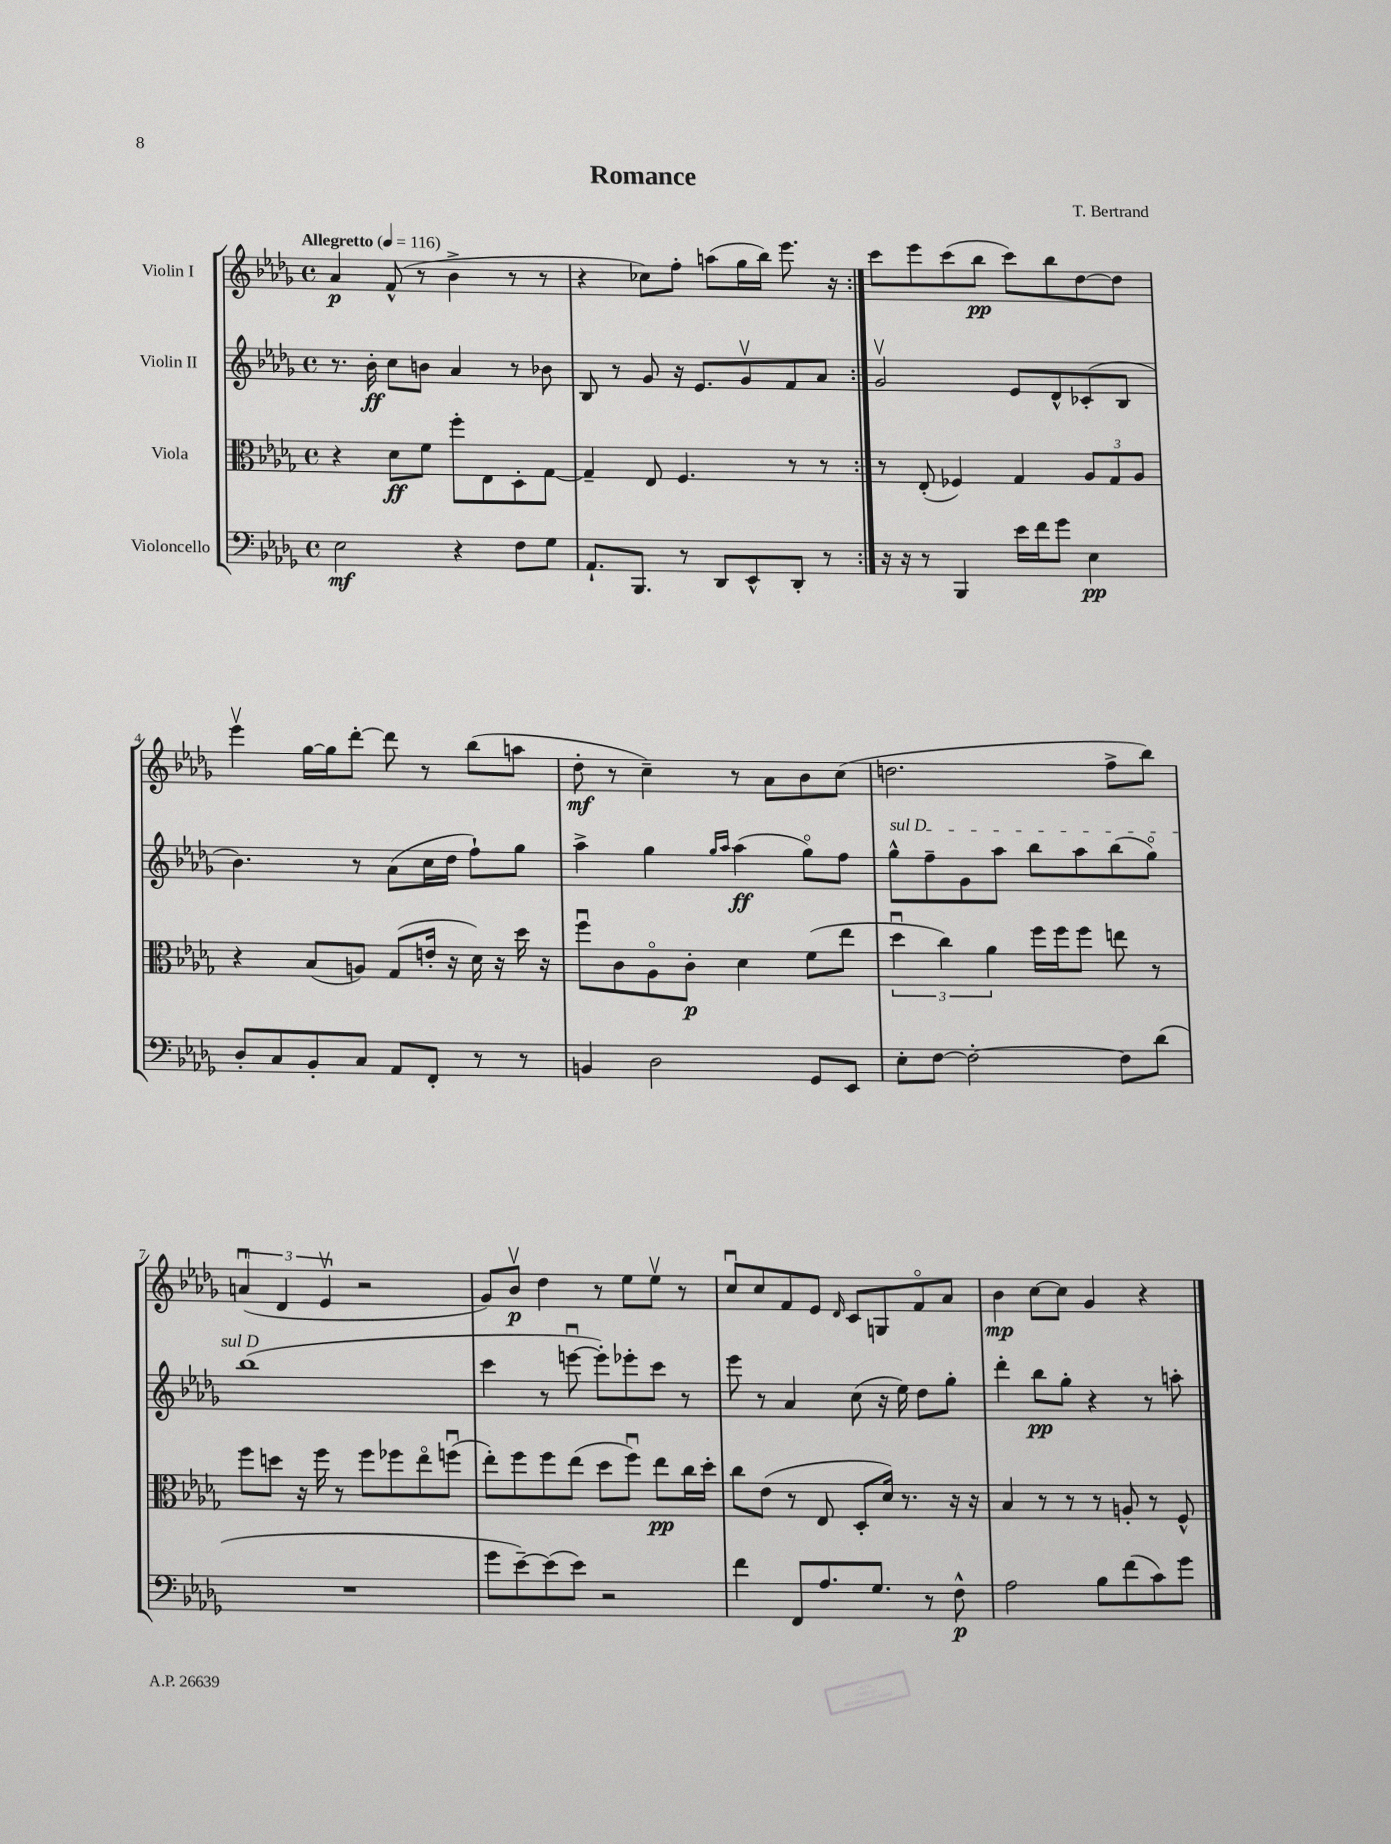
\header { title = "Romance" composer = "T. Bertrand" }
<<
\new StaffGroup <<
\new Staff = "s0" \with { instrumentName = "Violin I" } {
    \clef treble \key des \major \defaultTimeSignature \time 4/4 \tempo "Allegretto" 4 = 116
    \repeat volta 2 { aes'4\p f'8-^( r8 bes'4-> r8 r8 |
    r4 ces''8) f''8-. a''8( ges''16 bes''16) ees'''8. r16 | }
    c'''8 ees'''8 c'''8( bes''8\pp c'''8) bes''8 des''8~ des''8 |
    ees'''4\upbow ges''16~ ges''16 des'''8~-. des'''8 r8 bes''8( a''8 |
    des''8-.\mf r8 c''4--) r8 aes'8 bes'8 c''8( |
    d''2. f''8-> bes''8) |
    \tuplet 3/2 { a'4\downbow( des'4 ees'4\upbow } r2 |
    ges'8) bes'8\upbow\p des''4 r8 ees''8 ees''8\upbow r8 |
    c''8\downbow c''8 f'8 ees'8 \grace { des'16 } c'8 g8 f'8\flageolet aes'8 |
    bes'4\mp c''8~ c''8 ges'4 r4 \bar "|." |
}
\new Staff = "s1" \with { instrumentName = "Violin II" } {
    \clef treble \key des \major \defaultTimeSignature \time 4/4
    \repeat volta 2 { r8. bes'16-.\ff c''8 b'8 aes'4 r8 bes'8 |
    bes8 r8 ges'8 r16 ees'8. ges'8\upbow f'8 aes'8 | }
    ges'2\upbow ees'8 des'8-^ ces'8-.( bes8 |
    bes'4.) r8 aes'8( c''16 des''16 f''8-!) ges''8 |
    aes''4-> ges''4 \grace { ges''16 aes''16 } aes''4\ff( ges''8\flageolet) f''8 |
    \once \override TextSpanner.bound-details.left.text = \markup { \italic "sul D" } ges''8-^\startTextSpan f''8-- ges'8 aes''8 bes''8 aes''8 bes''8( ges''8\flageolet) |
    bes''1\stopTextSpan( |
    c'''4 r8 e'''8~\downbow e'''8-.) ees'''8-. c'''8 r8 |
    ees'''8 r8 aes'4 c''8( r16 ees''16) des''8 ges''8-. |
    des'''4-. bes''8\pp ges''8-. r4 r8 a''8-. \bar "|." |
}
\new Staff = "s2" \with { instrumentName = "Viola" } {
    \clef alto \key des \major \defaultTimeSignature \time 4/4
    \repeat volta 2 { r4 des'8\ff f'8 f''8-. ees8 des8-. ges8~ |
    ges4-- ees8 f4. r8 r8 | }
    r8 ees8-.( fes4) ges4 \tuplet 3/2 { aes8 ges8 aes8 } |
    r4 bes8( a8) ges8( e'16-. r16 des'16) r16 des''16 r16 |
    f''8\downbow c'8 aes8\flageolet c'8-.\p des'4 f'8( ees''8 |
    \tuplet 3/2 { des''4\downbow c''4) aes'4 } f''16 f''16 f''8 e''8 r8 |
    f''8 d''8 r16 f''16 r8 f''8 fes''8 ees''8\flageolet f''8\downbow( |
    ees''8-.) f''8 f''8 ees''8( des''8 f''8\downbow) ees''8\pp c''16 des''16-. |
    c''8 ees'8( r8 ees8 des8-. des'16) r8. r16 r16 |
    bes4 r8 r8 r8 a8-. r8 f8-^ \bar "|." |
}
\new Staff = "s3" \with { instrumentName = "Violoncello" } {
    \clef bass \key des \major \defaultTimeSignature \time 4/4
    \repeat volta 2 { ees2\mf r4 f8 ges8 |
    aes,8.-! bes,,8. r8 des,8 ees,8-^ des,8-. r8 | }
    r16 r16 r8 bes,,4 ees'16 f'16 ges'8 ees4\pp |
    des8-. c8 bes,8-. c8 aes,8 f,8-. r8 r8 |
    b,4 des2 ges,8 ees,8 |
    ees8-. f8~ f2~-. f8 des'8( |
    R1 |
    ges'8 ees'8~--) ees'8( ees'8) r2 |
    f'4 f,8 aes8. ges8. r8 f8-^\p |
    aes2 bes8 f'8( c'8) ges'8 \bar "|." |
}
>>
>>
